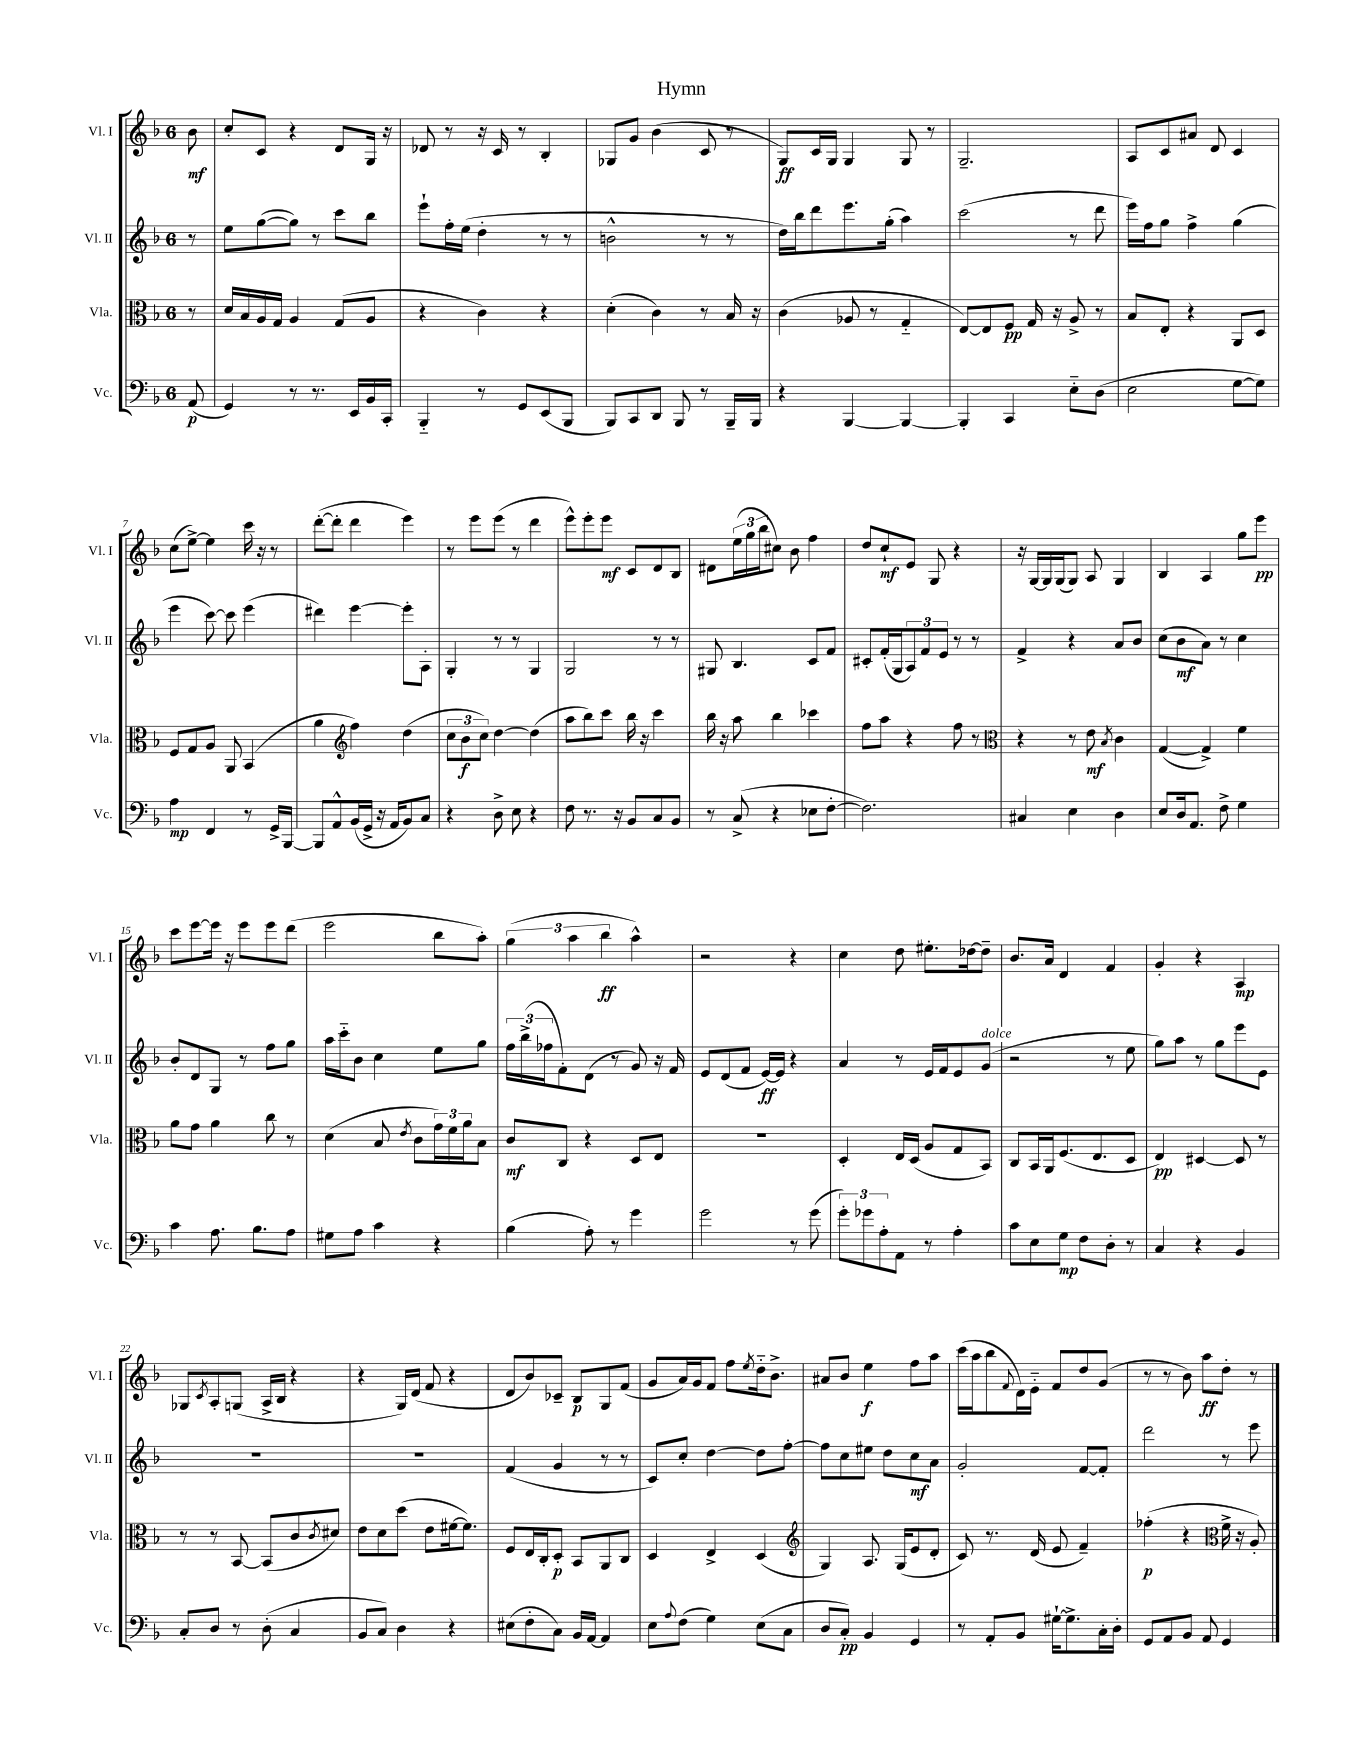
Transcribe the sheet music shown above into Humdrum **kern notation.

**kern	**kern	**kern	**kern
*staff4	*staff3	*staff2	*staff1
*clefF4	*clefC3	*clefG2	*clefG2
*k[b-]	*k[b-]	*k[b-]	*k[b-]
*M6/8	*M6/8	*M6/8	*M6/8
(8AA	8r	8r	8b-
=	=	=	=
4GG)	16d	8ee	8cc'
.	16B-	.	.
.	16A	([8gg	8c
.	16G	.	.
8r	4A	8gg])	4r
8.r	.	8r	.
.	(8G	8ccc	8d
16EE	.	.	.
16BB-	8A	8bb-	16G
16CC'	.	.	16r
=	=	=	=
4BBB-'~	4r	8eee`	8d-
.	.	16ff'	8r
.	.	(16ee	.
8r	4c)	4dd'	16r
.	.	.	16c
8GG	.	.	8r
(8EE	4r	8r	4B-'
8BBB-	.	8r	.
=	=	=	=
8BBB-)	(4d'	2b^^	8G-
8CC	.	.	8g
8DD	4c)	.	(4b-
8BBB-	.	.	.
8r	8r	8r	8c
16BBB-~	16B-	8r	8r
16BBB-	16r	.	.
=	=	=	=
4r	(4c	16dd)	8G)
.	.	16bb-	.
.	.	8ddd	16c
.	.	.	16G
[4BBB-	8A-	8.eee	4G
.	8r	.	.
.	.	(16gg'	.
4BBB-_	4G'~	4aa)	8G
.	.	.	8r
=	=	=	=
4BBB-']	[8E)	(2ccc	2.G~
.	8E]	.	.
4CC	8F	.	.
.	16G	.	.
.	16r	.	.
8E'~	8A^	8r	.
(8D	8r	8ddd	.
=	=	=	=
2E	8B-	16eee)	8A
.	.	16ff	.
.	8E'	8gg	8c
.	4r	4ff^	8a#
.	.	.	8d
[8G	8AA	(4gg	4c
8G])	8D	.	.
=	=	=	=
4A	8F	4eee	(8cc
.	8G	.	[8ee^)
4FF	8A	[8ccc)	4ee]
.	8AA	8ccc]	.
8r	(4BB-	(4eee	16ccc
.	.	.	16r
16GG^	.	.	8r
[16BBB-	.	.	.
=	=	=	=
8BBB-]	4a	4ddd#)	([8ddd'
8AA^^	.	.	8ddd']
*	*clefG2	*	*
(16BB-	4ff)	[4eee	4ddd
16GG^	.	.	.
16r	.	.	.
16AA	.	.	.
8BB-)	(4dd	8eee']	4eee)
8C	.	8A'	.
=	=	=	=
4r	12cc	4G'	8r
.	12b-	.	.
.	.	.	8eee
.	12cc)	.	.
8D^	[4dd	8r	(8eee
8E	.	8r	8r
4r	(4dd]	4G	4ddd
=	=	=	=
8F	8aa	2G	8eee^^)
8.r	8bb-)	.	8eee'
.	8ccc	.	8eee
16r	.	.	.
8BB-	16bb-	.	8c
.	16r	.	.
8C	4ccc	8r	8d
8BB-	.	8r	8B-
=	=	=	=
8r	16bb-	8G#	8d#
.	16r	.	.
(8C^	8aa	4.B-	(24ee
.	.	.	24gg
.	.	.	24bb-
4r	4bb-	.	8cc#)
.	.	.	8b-
8E-	4ccc-	8c	4ff
[8F'	.	8f	.
=	=	=	=
2.F])	8ff	8c#'	8dd
.	8aa	(16f'	8cc`
.	.	16G	.
.	4r	12A)	8e
.	.	12f	.
.	.	.	8G
.	.	12e	.
.	8ff	8r	4r
.	8r	8r	.
=	=	=	=
*	*clefC3	*	*
4C#	4r	4f^	16r
.	.	.	[16G
.	.	.	16G]
.	.	.	(16G
4E	8r	4r	8G)
.	8e	.	8A
.	8qB-	.	.
4D	4c	8a	4G
.	.	8b-	.
=	=	=	=
8E	([4G	(8cc	4B-
16D	.	8b-	.
8.AA	.	.	.
.	4G^])	8a)	4A
8F^	.	8r	.
4G	4f	4cc	8gg
.	.	.	8eee
=	=	=	=
4c	8a	8b-'	8ccc
.	8g	8d	[8eee
8.A	4a	8G	16eee]
.	.	.	16r
.	.	8r	8eee
8.B-	.	.	.
.	8cc	8ff	8eee
8A	8r	8gg	(8ddd
=	=	=	=
8G#	(4d	16aa	2eee
.	.	16ccc'~	.
8A	.	8b-	.
4c	8B-	4cc	.
.	8qe	.	.
.	8c	.	.
4r	24g)	8ee	8bb-
.	24f	.	.
.	24a	.	.
.	8B-	8gg	8aa')
=	=	=	=
(4B-	8c	24ff	(6gg
.	.	(24bb-^	.
.	.	24ff-	.
.	8C	8f')	.
.	.	.	6aa
8A')	4r	(8d	.
.	.	.	6bb-
8r	.	8r	.
4g	8D	8g)	4aa^^)
.	8E	16r	.
.	.	16f	.
=	=	=	=
2g	2.r	8e	2r
.	.	(8d	.
.	.	8f	.
.	.	[16e)	.
.	.	16e]	.
8r	.	4r	4r
(8g	.	.	.
=	=	=	=
12g')	4D'	4a	4cc
12g-	.	.	.
12A'	.	.	.
8AA	16E	8r	8dd
.	(16D	.	.
8r	8A	16e	8.ee#'
.	.	16f	.
4A'	8G	8e	.
.	.	.	[16dd-
.	8BB-)	(8g	8dd-~]
=	=	=	=
8c	8C	2r	8.b-
8E	16BB-	.	.
.	16AA	.	16a
8G	(8.F	.	4d
8F	.	.	.
.	8.E	.	.
8D'	.	8r	4f
8r	8D	8ee	.
=	=	=	=
4C	4E)	8gg)	4g'
.	.	8aa	.
4r	[4D#	8r	4r
.	.	8gg	.
4BB-	8D#]	8eee	4A
.	8r	8e	.
=	=	=	=
8C'	8r	2.r	8G-
.	.	.	8qc
8D	8r	.	8A'
8r	[8BB-	.	(8G
(8D'	(8BB-]	.	16A^
.	.	.	16B-
4C	8c	.	4r
.	8qc	.	.
.	8d#)	.	.
=	=	=	=
8BB-	8e	2.r	4r
8C)	8d	.	.
4D	(8dd	.	16G)
.	.	.	(16d
.	8e	.	8f
4r	[16f#	.	4r
.	8.f#])	.	.
=	=	=	=
(8E#	8F	(4f	8d
8F'	16E	.	8b-)
.	16C'	.	.
8C)	8D'	4g	8c-~
16BB-	8BB-	.	8B-
[16AA	.	.	.
4AA]	8AA	8r	8G
.	8C	8r	(8f
=	=	=	=
8E	4D	8c)	8g
8qqA	.	.	.
(8F	.	8cc'	16a)
.	.	.	16g
4G)	4E^	[4dd	8f
.	.	.	8ff
.	.	.	8qee
(8E	(4D	8dd]	16dd'~
.	.	.	8.b-^
8C	.	[8ff'	.
=	=	=	=
*	*clefG2	*	*
8D	4G)	8ff]	8a#
8C')	.	8cc	8b-
4BB-	8.A	8ee#	4ee
.	.	8dd	.
.	(16G	.	.
4GG	8e	8cc	8ff
.	8d'	8a	8aa
=	=	=	=
8r	8c)	2g'	(16ccc
.	.	.	16aa
8AA'	8.r	.	8bb-
.	.	.	8qqf
8BB-	.	.	16d)
.	(16d	.	16e'~
[16G#`	8e	.	8f
8.G#^]	.	.	.
.	4f~)	[8f	8dd
16C'	.	8f']	(8g
16D'	.	.	.
=	=	=	=
8GG	(4ff-'	2ddd	8r
8AA	.	.	8r
8BB-	4r	.	8b-)
8AA	.	.	8aa
*	*clefC3	*	*
4GG	16f^	8r	8dd'
.	16r	.	.
.	8A')	8eee	8r
==	==	==	==
*-	*-	*-	*-
